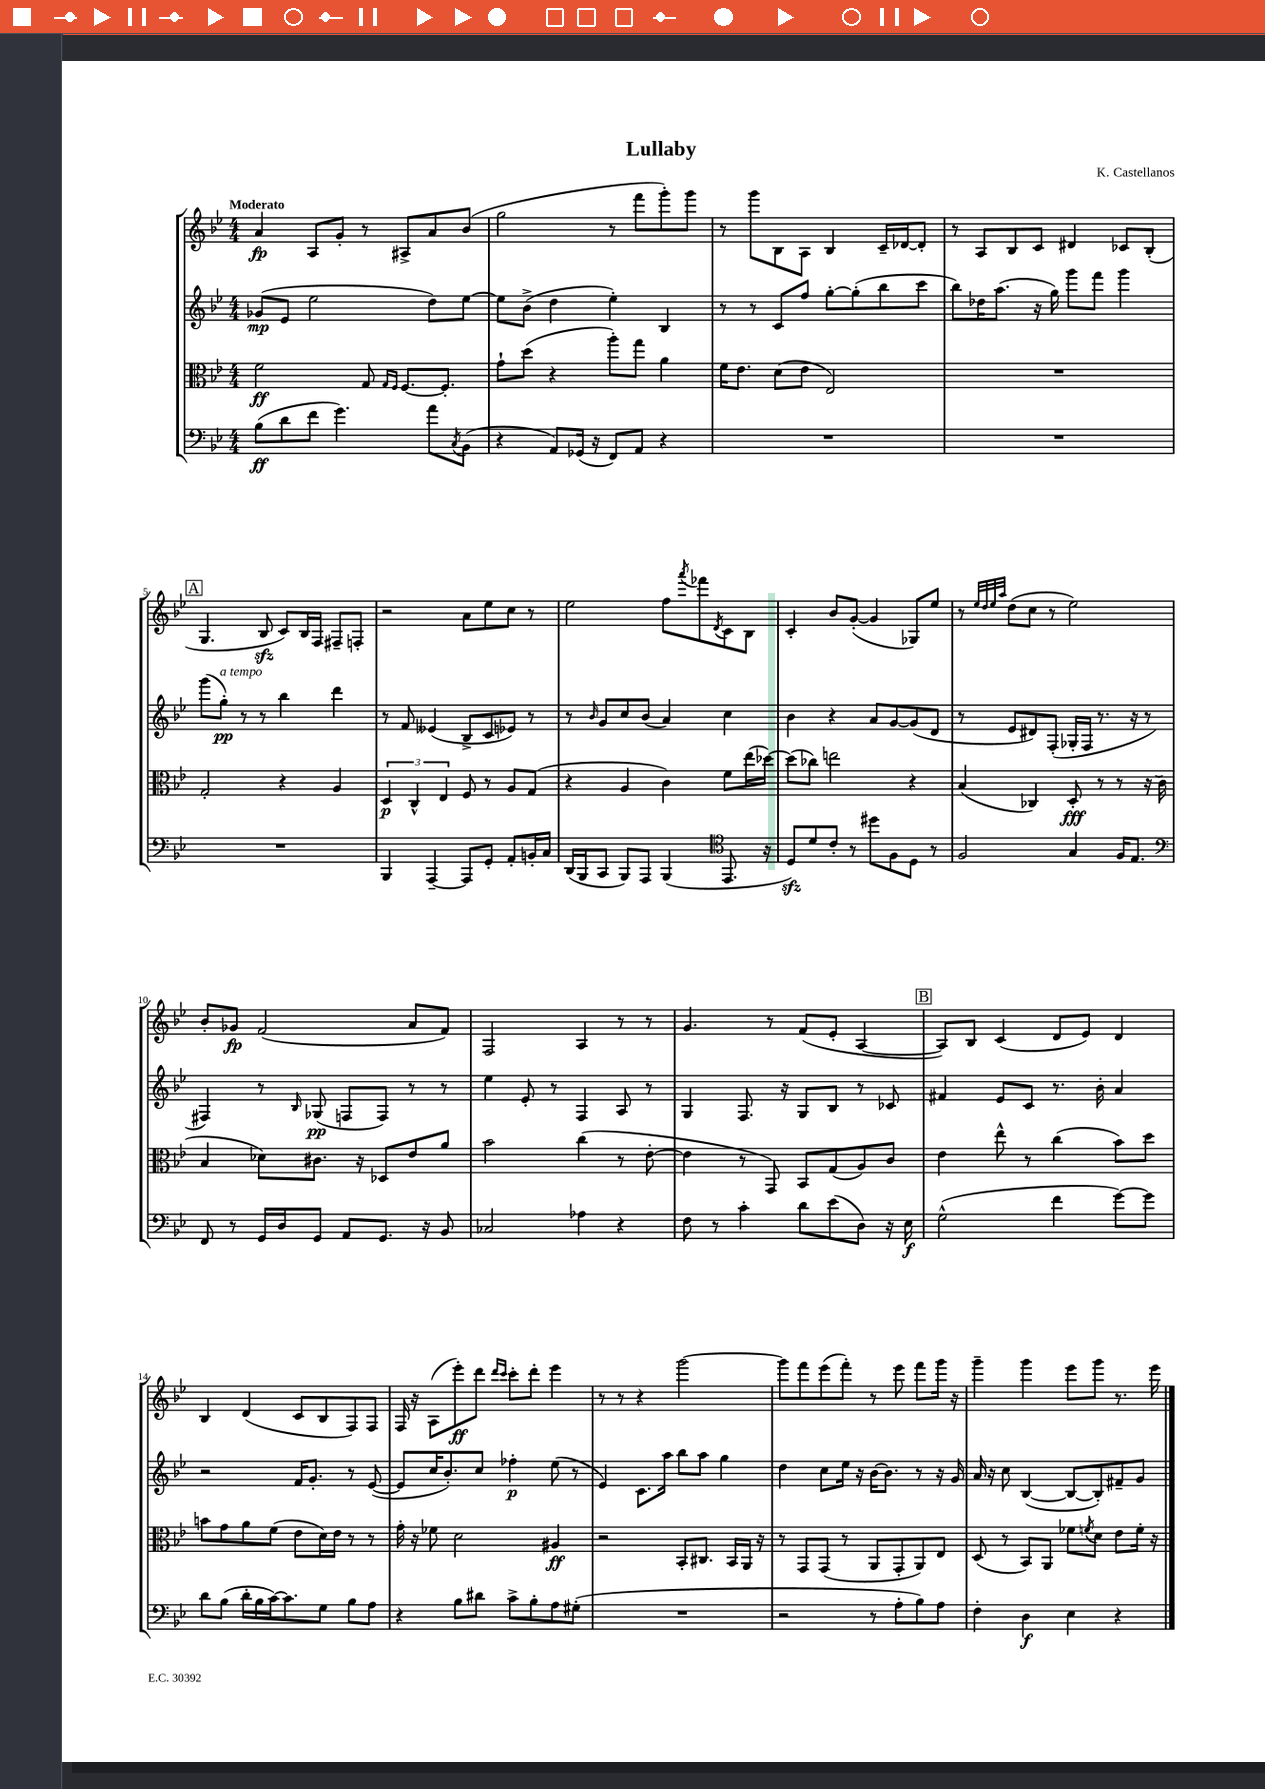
\header { title = "Lullaby" composer = "K. Castellanos" }
<<
\new StaffGroup <<
\new Staff = "s0" {
    \clef treble \key bes \major \numericTimeSignature \time 4/4 \tempo "Moderato"
    a'4\fp a8 g'8-. r8 ais8-> a'8 bes'8( |
    g''2 r8 f'''8 g'''8-.) g'''8 |
    r8 g'''8 bes8 a8 bes4 c'16-- des'16~ des'8-. |
    r8 a8 bes8 c'8 dis'4 ces'8 bes8-.( |
    \mark \markup { \box "A" } g4. bes8\sfz c'8) bes16 f16 fis8-- f8-. |
    r2 a'8 ees''8 c''8 r8 |
    ees''2 f''8 \acciaccatura { a'''8 } fes'''8 \acciaccatura { d'8 } c'8 bes8 |
    c'4-. bes'8 g'8~-.( g'4 ges8) ees''8 |
    r8 \grace { ees''32 d''32 ees''32 a''32 } d''8( c''8 r8 ees''2) |
    bes'8-. ges'8\fp f'2( a'8 f'8) |
    f2 a4 r8 r8 |
    g'4. r8 f'8( ees'8-. a4~ |
    \mark \markup { \box "B" } a8) bes8 c'4( d'8 ees'8) d'4 |
    bes4 d'4( c'8 bes8 f8) f8 |
    f16 r16 a8( ees'''8-.\ff) d'''8 \grace { d'''16 c'''16 } c'''8-. d'''8-. ees'''4 |
    r8 r8 r4 g'''2~ |
    g'''8 f'''8 ees'''8( f'''8-.) r8 ees'''8 f'''8 g'''16 r16 |
    g'''4-- g'''4 ees'''8 g'''8 r8. ees'''16 \bar "|." |
}
\new Staff = "s1" {
    \clef treble \key bes \major \numericTimeSignature \time 4/4
    ges'8\mp( ees'8 ees''2 d''8) ees''8~ |
    ees''8 bes'8->( d''4 ees''4-.) bes4 |
    r8 r8 c'8 f''8 g''8~-. g''8-.( bes''8 c'''8 |
    bes''8) des''16 a''8.( r16 g''16) g'''8 f'''8 g'''4 |
    \mark \markup { \box "A" } g'''8( g''8-.\pp^\markup { \italic "a tempo" }) r8 r8 bes''4 d'''4 |
    r8 f'8 eeses'4( bes8-> c'8 ees'8) r8 |
    r8 \grace { bes'16 } g'8 c''8 bes'8( a'4) c''4 |
    bes'4 r4 a'8 g'8~ g'8( d'8 |
    r8 ees'8 dis'8) f8-.( ges16-. f16 r8. r16 r8 |
    fis4) r8 \grace { bes16 } ges8\pp( f8 f8) r8 r8 |
    ees''4 ees'8-. r8 f4 a8 r8 |
    g4 f8. r16 g8 bes8 r8 ces'8 |
    \mark \markup { \box "B" } fis'4 ees'8 c'8 r8. bes'16-. a'4 |
    r2 f'16 g'8.-. r8 ees'8~( |
    ees'8 c''16 bes'8.-.) c''8 fes''4-.\p ees''8( r8 |
    ees'4) c'8. a''16 bes''8 a''8 g''4 |
    d''4 c''8 ees''16 r16 bes'16~ bes'8. r8 r16 g'16 |
    a'16 r16 c''8 bes4~( bes8~ bes8-.) fis'8-- g'8 \bar "|." |
}
\new Staff = "s2" {
    \clef alto \key bes \major \numericTimeSignature \time 4/4
    f'2\ff g8 \grace { g16 f16 } f8.~ f8.-. |
    g'8-! d''8( r4 a''8-.) g''8 a'4 |
    f'16 ees'8. d'8( ees'8 ees2) |
    R1 |
    \mark \markup { \box "A" } g2-. r4 a4 |
    \tuplet 3/2 { d4\p c4-^ ees4 } f8 r8 a8 g8( |
    r4 a4 c'4) f'8 ees''16( des''16~) |
    des''8( ces''8) e''2 r4 |
    bes4( ces4) d8-.\fff r8 r8 r16 c'16( |
    bes4 des'8) cis'8. r16 des8 ees'8 a'8 |
    bes'2 c''4( r8 ees'8~-. |
    ees'4 r8 g,8) bes,8 g8( a8) c'8 |
    \mark \markup { \box "B" } ees'4 ees''8-^ r8 c''4( bes'8) d''8 |
    b'8 g'8 a'8 f'8( ees'8 d'16) ees'16 r8 r8 |
    g'16-. r16 fes'8 d'2 ais4\ff |
    r2 bes,8-. cis8. bes,16 a,16 r16 |
    r8 g,8 g,8( r8 a,8 g,8-. a,8) ees8 |
    d8( r8 bes,8) a,8 fes'8 \acciaccatura { f'8 } d'8 ees'8 f'16-. r16 \bar "|." |
}
\new Staff = "s3" {
    \clef bass \key bes \major \numericTimeSignature \time 4/4
    bes8\ff( d'8 f'8 g'4.) a'8 \acciaccatura { c8 } bes,8( |
    r4 a,8) ges,16( r16 f,8) a,8 r4 |
    R1 |
    R1 |
    \mark \markup { \box "A" } R1 |
    bes,,4 a,,4~-- a,,8 g,8-. a,8-. b,16-. c16 |
    d,16( bes,,16 c,8 bes,,8) a,,8 bes,,4( \clef tenor ees,8. r16 |
    d8\sfz) d'8 c'8-. r8 dis''8 f8 d8 r8 |
    f2 g4 f16 ees8. |
    \clef bass f,8 r8 g,16 d16 g,8 a,8 g,8. r16 bes,8 |
    ces2 aes4 r4 |
    f8 r8 c'4-. d'8 ees'8( d8) r16 ees16\f |
    \mark \markup { \box "B" } g2-^( f'4 g'8~) g'8 |
    d'8 bes8( d'16-. bes16 c'16~) c'8. g8 bes8 a8 |
    r4 bes8 dis'8 c'8-> bes8-. a8 gis8-.( |
    R1 |
    r2 r8 a8-. bes8) a8 |
    f4-. d4\f ees4 r4 \bar "|." |
}
>>
>>
